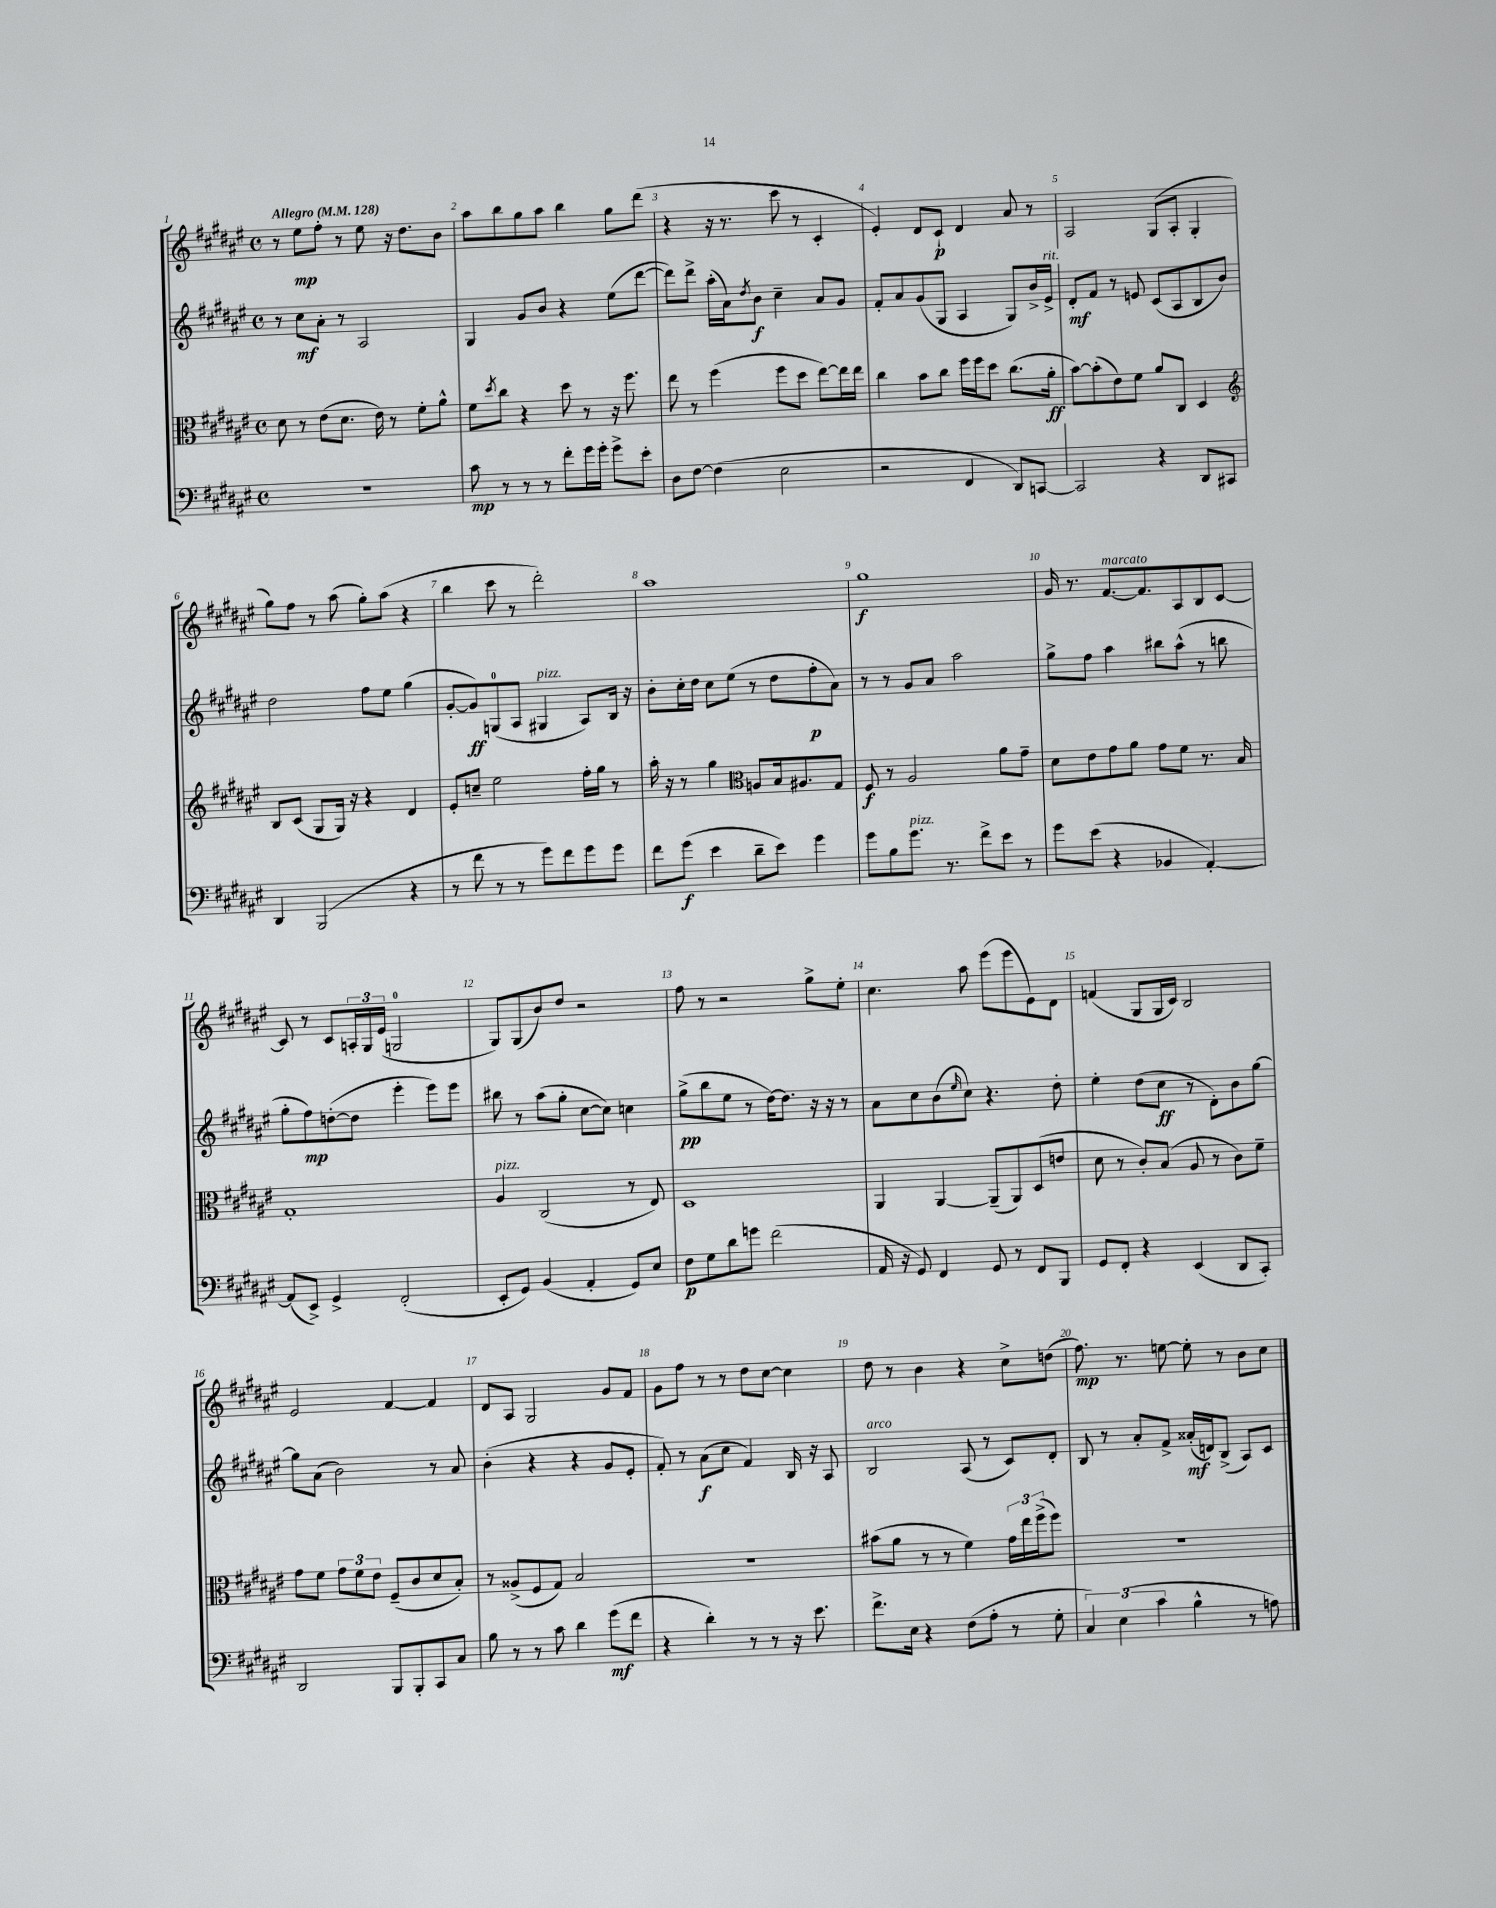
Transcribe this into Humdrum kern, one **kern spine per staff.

**kern	**kern	**kern	**kern
*staff4	*staff3	*staff2	*staff1
*clefF4	*clefC3	*clefG2	*clefG2
*k[f#c#g#d#a#e#]	*k[f#c#g#d#a#e#]	*k[f#c#g#d#a#e#]	*k[f#c#g#d#a#e#]
*M4/4	*M4/4	*M4/4	*M4/4
*met(c)	*met(c)	*met(c)	*met(c)
*MM128	*MM128	*MM128	*MM128
1r	8d#	8r	8r
.	8r	8cc#	8ee#
.	(8e#	8a#'	8ff#'
.	8.d#	8r	8r
.	.	2A#	8ee#
.	16e#)	.	.
.	8r	.	16r
.	.	.	8.dd#
.	8f#'	.	.
.	8a#^^	.	8b
=	=	=	=
8c#	8f#	4G#	8aa#
.	8qdd#	.	.
8r	8cc#	.	8bb
8r	4r	8g#	8gg#
8r	.	8b	8aa#
8f#'	8dd#	4r	4bb
16g#	8r	.	.
16g#'	.	.	.
8g#^	16r	(8ee#	8gg#
.	8.ff#	.	.
8e#'	.	[8ddd#	(8ddd#
=	=	=	=
8D#	8ee#	8ddd#])	4r
[8F#	8r	8ddd#^	.
(4F#]	(4ff#	(16aa#'	16r
.	.	16a#)	8.r
.	.	8qdd#	.
.	.	8b	.
2E#	8ff#	4cc#~	8ccc#
.	8dd#	.	8r
.	[8ee#)	8a#	4c#'
.	16ee#]	8g#	.
.	16ee#	.	.
=	=	=	=
2r	4cc#	8f#'	4e#')
.	.	8a#	.
.	8b	(8g#	8d#
.	8cc#	8G#	8c#`
4FF#	16ff#	4A#	4d#
.	16ff#	.	.
.	8dd#	.	.
8DD#)	(8.cc#	8G#)	8a#
[8CC	.	16b^	8r
.	16a#'	16e#^	.
=	=	=	=
2CC]	[8b)	8d#'	2A#
.	(8b']	8f#	.
.	8e#)	8r	.
.	8f#	8e	.
4r	8a#	(8c#	(8G#
.	8C#	8A#	8A#'
8DD#	4D#	8B	4G#'
8CC#	.	8b)	.
=	=	=	=
*	*clefG2	*	*
4DD#	8B	2dd#	8gg#)
.	(8c#	.	8ff#
(2BBB	8G#	.	8r
.	16G#)	.	(8aa#
.	16r	.	.
.	4r	8ff#	8gg#')
.	.	8ee#	(8aa#
4r	4d#	(4gg#	4r
=	=	=	=
8r	8e#'	[8g#'	4bb
8f#	8cc~	8g#])	.
8r	2ee#	(8G	8ccc#
8r	.	8A#	8r
8g#)	.	4G#	2ddd#')
8f#	.	.	.
8g#	16ff#'	8A#)	.
.	16gg#	.	.
8g#	8r	16B	.
.	.	16r	.
=	=	=	=
8f#	16aa#'	8b'	1aa#
.	16r	.	.
(8g#	8r	16cc#'	.
.	.	16dd#	.
4e#	4gg#	8cc#	.
.	.	(8ee#	.
*	*clefC3	*	*
8d#~	8A	8r	.
8e#)	16B	8dd#	.
.	8.A#	.	.
4g#	.	8ff#'	.
.	8G#	8a#)	.
=	=	=	=
8g#	8F#	8r	1gg#
8B	8r	8r	.
8.g#	2A#	8g#	.
.	.	8a#	.
8.r	.	.	.
.	.	2aa#	.
8f#^	.	.	.
8e#	8a#	.	.
8r	8g#~	.	.
=	=	=	=
8g#	8d#	8gg#^	16g#
.	.	.	8.r
(8e#	8e#	8ff#	.
4r	8g#	4aa#	[8.f#
.	8a#	.	.
.	.	.	8.f#]
4BB-	8g#	8bb#	.
.	8f#	(8aa#^^	8A#
[4AA#')	8.r	8r	8B
.	.	8bb	[8c#
.	16B	.	.
=	=	=	=
(8AA#]	1G#'	8gg#'	8c#]
8EE#^)	.	8ff#)	8r
4GG#^	.	([8dd'	8c#
.	.	8dd]	24A'
.	.	.	24G#
.	.	.	(24e#
(2FF#'	.	4eee#'	2G
.	.	8eee#)	.
.	.	8eee#	.
=	=	=	=
8EE#'	4A#	8bb#	8G#)
8GG#)	.	8r	(8G#
(4BB	(2C#	(8aa#	8b)
.	.	8gg#'	8dd#
4AA#'	.	[8cc#	2r
.	.	8cc#])	.
8GG#)	8r	4cc	.
8E#	8E#)	.	.
=	=	=	=
8F#	1D#	(8gg#^	8ff#
8G#	.	8bb	8r
8d#	.	8ee#	2r
8g	.	8r	.
(2f#	.	[16dd#)	.
.	.	8.dd#]	.
.	.	16r	8gg#^
.	.	16r	.
.	.	8r	8ee#'
=	=	=	=
16AA#	4AA#	8a#	4.cc#
16r	.	.	.
8GG#)	.	8cc#	.
4FF#	[4AA#	(8b	.
.	.	16qqee#	.
.	.	8cc#)	8aa#
8GG#	(8AA#~]	4.r	(8eee#
8r	8AA#)	.	8eee#
8FF#	(8D#	.	8e#)
8BBB	8e	8dd#'	8d#
=	=	=	=
8GG#	8d#	4ee#'	(4f
8FF#'	8r	.	.
4r	8c#')	(8dd#	8G#
.	(8B	8cc#	16G#
.	.	.	16c#)
(4EE#	8A#	8r	2B
.	8r	8d#')	.
8DD#	8c#)	8b	.
8CC#')	8f#~	[8gg#	.
=	=	=	=
2DD#	8g#	8gg#]	2e#
.	8f#	(8a#	.
.	12g#	2b)	.
.	12f#	.	.
.	12e#	.	.
8BBB	(8F#~	.	[4f#
8BBB'	8c#	.	.
8CC#	8d#	8r	4f#]
8C#	8B')	8a#	.
=	=	=	=
8B	8r	(4b'	8d#
8r	(8A##^	.	8A#
8r	8F#	4r	2G#
8c#	8G#)	.	.
4d#	2B	4r	.
(8g#	.	8g#	8g#
8f#	.	8e#'	8f#
=	=	=	=
4r	1r	8f#')	8g#
.	.	8r	8ff#
4d#')	.	(8a#	8r
.	.	8cc#	8r
8r	.	4f#)	8dd#
8r	.	.	[8cc#
16r	.	16B	4cc#]
8.e#	.	16r	.
.	.	8A#	.
=	=	=	=
8.f#^	(8b#	2B	8dd#
.	8a#	.	8r
16E#	.	.	.
4r	8r	.	4b
.	8r	.	.
(8F#	4f#)	(8A#	4r
8A#'	.	8r	.
8r	24g#	8c#)	8cc#^
.	24ee#	.	.
.	(24ff#^	.	.
8G#'	8ff#)	8d#'	(8dd
=	=	=	=
6C#)	1r	8B	8.ff#)
.	.	8r	.
(6E#	.	.	.
.	.	.	8.r
.	.	8a#'	.
6c#	.	.	.
.	.	8f#^	[8ee
4B^^	.	(16a##'	8ee']
.	.	16d)	.
.	.	(8B^	8r
8r	.	8A#)	8b
8A)	.	8c#	8cc#
==	==	==	==
*-	*-	*-	*-
